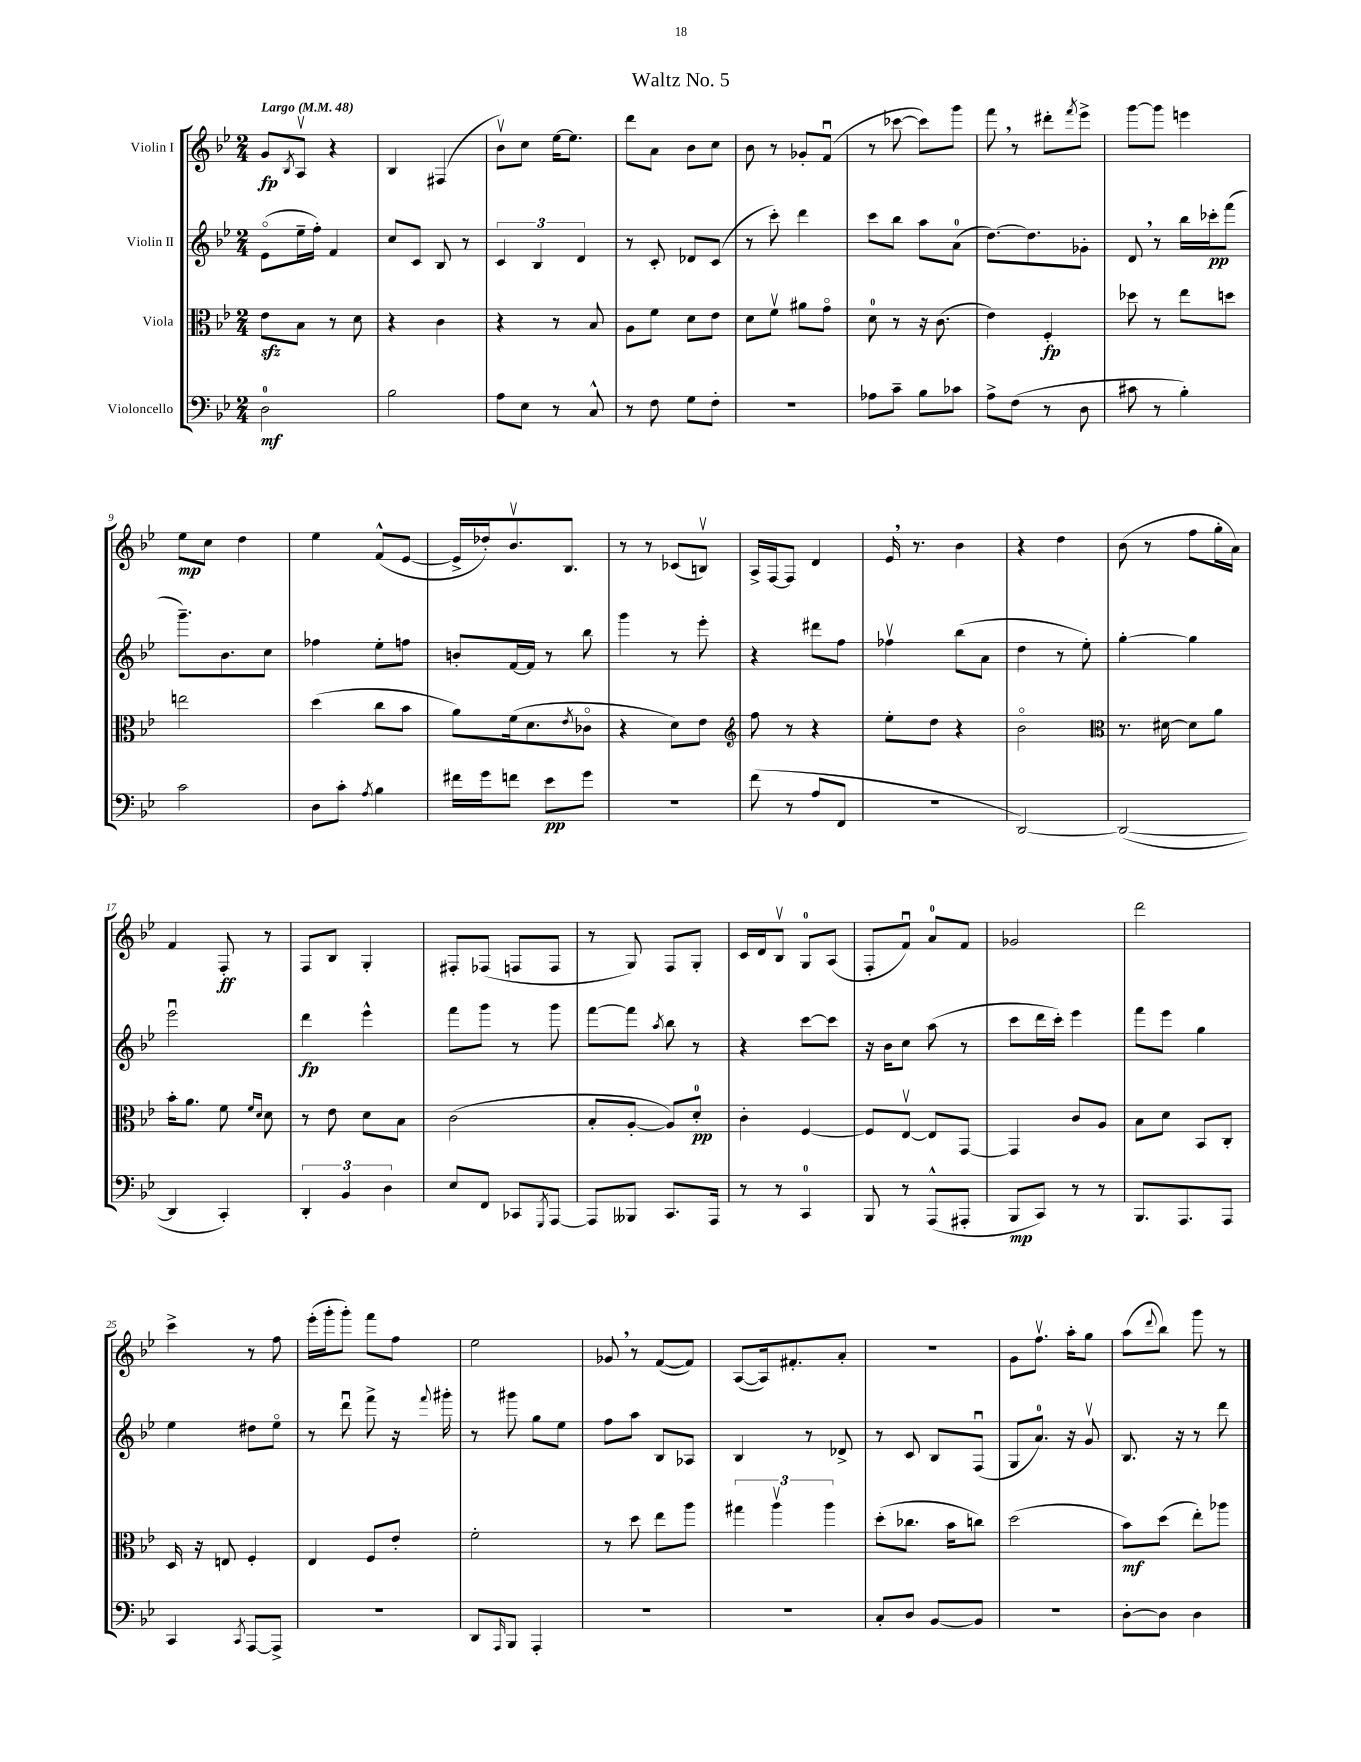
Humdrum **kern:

**kern	**dynam	**kern	**dynam	**kern	**dynam	**kern	**dynam
*part4	*part4	*part3	*part3	*part2	*part2	*part1	*part1
*staff4	*staff4	*staff3	*staff3	*staff2	*staff2	*staff1	*staff1
*I"Violoncello	*	*I"Viola	*	*I"Violin II	*	*I"Violin I	*
*clefF4	*	*clefC3	*	*clefG2	*	*clefG2	*
*k[b-e-]	*	*k[b-e-]	*	*k[b-e-]	*	*k[b-e-]	*
*M2/4	*	*M2/4	*	*M2/4	*	*M2/4	*
*MM48	*	*MM48	*	*MM48	*	*MM48	*
=1	=1	=1	=1	=1	=1	=1	=1
!	!	!	!	!	!	!LO:TX:a:B:t=Largo	!
2D\	mf	8e-zz\L	.	(8e-\L	.	8g/L	fp
.	.	.	.	.	.	8qB-/	.
.	.	8B-\J	.	16ee-~\L	.	8Av/J	.
.	.	.	.	16ff'\JJ)	.	.	.
.	.	8r	.	4f/	.	4r	.
.	.	8d\	.	.	.	.	.
=2	=2	=2	=2	=2	=2	=2	=2
2B-\	.	4r	.	8cc/L	.	4B-/	.
.	.	.	.	8c/J	.	.	.
.	.	4c\	.	8B-/	.	(4F#X/	.
.	.	.	.	8r	.	.	.
=3	=3	=3	=3	=3	=3	=3	=3
8A\L	.	4r	.	6c/	.	8b-v\L)	.
8E-\J	.	.	.	.	.	8cc\J	.
.	.	.	.	6B-/	.	.	.
8r	.	8r	.	.	.	[16ee-\KL	.
.	.	.	.	.	.	8.ee-\J]	.
.	.	.	.	6d/	.	.	.
8C^^/	.	8B-/	.	.	.	.	.
=4	=4	=4	=4	=4	=4	=4	=4
8r	.	8A\L	.	8r	.	8ddd\L	.
8F\	.	8f\J	.	8c'/	.	8a\J	.
8G\L	.	8d\L	.	8d-X/L	.	8b-\L	.
8F'\J	.	8e-\J	.	(8c/J	.	8cc\J	.
=5	=5	=5	=5	=5	=5	=5	=5
2r	.	8d\L	.	8r	.	8b-\	.
.	.	8fv\J	.	8ccc'\)	.	8r	.
.	.	8a#X\L	.	4ddd\	.	8g-X'/L	.
.	.	8g\J	.	.	.	(8fu/J	.
=6	=6	=6	=6	=6	=6	=6	=6
8A-X\L	.	8d\	.	8ccc\L	.	8r	.
8c~\J	.	8r	.	8bb-\J	.	[8ccc-X\	.
8B-\L	.	16r	.	8aa\L	.	8ccc-\L])	.
.	.	(8.c\	.	.	.	.	.
8c-X\J	.	.	.	(8a\J	.	8ggg\J	.
=7	=7	=7	=7	=7	=7	=7	=7
8A^\L	.	4e-\)	.	[8.dd\L)	.	8fff,\	.
(8F\J	.	.	.	.	.	8r	.
.	.	.	.	8.dd\]	.	.	.
8r	.	4F'/	fp	.	.	8ddd#X'\L	.
.	.	.	.	.	.	8qfff/	.
8D\	.	.	.	8g-X'\J	.	8eee-^\J	.
=8	=8	=8	=8	=8	=8	=8	=8
8c#X\	.	8dd-X\	.	8d,/	.	[8ggg\L	.
8r	.	8r	.	8r	.	8ggg\J]	.
4B-'\)	.	8ee-\L	.	16bb-\LL	.	4eeen\	.
.	.	.	.	16ccc-X'\J	pp	.	.
.	.	8ddn\J	.	(8fff\J	.	.	.
!!LO:LB:g=z
=9	=9	=9	=9	=9	=9	=9	=9
2c\	.	2een\	.	8.ggg~\L)	.	8ee-\L	mp
.	.	.	.	.	.	8cc\J	.
.	.	.	.	8.b-\	.	.	.
.	.	.	.	.	.	4dd\	.
.	.	.	.	8cc\J	.	.	.
=10	=10	=10	=10	=10	=10	=10	=10
8D\L	.	(4dd\	.	4ff-X\	.	4ee-\	.
8c'\J	.	.	.	.	.	.	.
8qA/	.	.	.	.	.	.	.
4B-\	.	8cc\L	.	8ee-'\L	.	(8f^^/L	.
.	.	8b-\J	.	8ffn\J	.	[8e-/J	.
=11	=11	=11	=11	=11	=11	=11	=11
16f#X\LL	.	8a\L)	.	8bn'/L	.	16e-^/LL]	.
16g\J	.	.	.	.	.	16dd-X'/J)	.
8fn\J	.	(16f\k	.	[16f/L	.	8.b-v/	.
.	.	8.d\	.	16f/JJ]	.	.	.
8e-\L	pp	.	.	8r	.	.	.
.	.	.	.	.	.	8.B-/J	.
.	.	8qe-/	.	.	.	.	.
8g\J	.	8c-X\J	.	8bb-\	.	.	.
=12	=12	=12	=12	=12	=12	=12	=12
2r	.	4r	.	4ggg\	.	8r	.
.	.	.	.	.	.	8r	.
.	.	8d\L)	.	8r	.	(8c-X/L	.
.	.	8e-\J	.	8eee-'\	.	8Bnv/J)	.
=13	=13	=13	=13	=13	=13	=13	=13
*	*	*clefG2	*	*	*	*	*
(8f\	.	8ff\	.	4r	.	16A^/LL	.
.	.	.	.	.	.	[16F/J	.
8r	.	8r	.	.	.	8F/J]	.
8A/L	.	4r	.	8ddd#X\L	.	4d/	.
8FF/J	.	.	.	8ff\J	.	.	.
=14	=14	=14	=14	=14	=14	=14	=14
2r	.	8ee-'\L	.	4ff-Xv\	.	16e-,/	.
.	.	.	.	.	.	8.r	.
.	.	8dd\J	.	.	.	.	.
.	.	4r	.	(8bb-\L	.	4b-\	.
.	.	.	.	8a\J	.	.	.
=15	=15	=15	=15	=15	=15	=15	=15
[2DD/)	.	2b-\	.	4dd\	.	4r	.
.	.	.	.	8r	.	4dd\	.
.	.	.	.	8ee-'\)	.	.	.
=16	=16	=16	=16	=16	=16	=16	=16
*	*	*clefC3	*	*	*	*	*
(2DD/_	.	8.r	.	[4gg'\	.	(8b-\	.
.	.	.	.	.	.	8r	.
.	.	[16d#X\	.	.	.	.	.
.	.	8d#\L]	.	4gg\]	.	8ff\L	.
.	.	8a\J	.	.	.	16gg'\L	.
.	.	.	.	.	.	16a\JJ)	.
!!LO:LB:g=z
=17	=17	=17	=17	=17	=17	=17	=17
4DD/]	.	16b-'\KL	.	2eee-u\	.	4f/	.
.	.	8.a\J	.	.	.	.	.
4CC'/)	.	8f\	.	.	.	8F'/	ff
.	.	16qqf/LL	.	.	.	.	.
.	.	16qqd/JJ	.	.	.	.	.
.	.	8d\	.	.	.	8r	.
=18	=18	=18	=18	=18	=18	=18	=18
6DD'/	.	8r	.	4ddd\	fp	8F/L	.
.	.	8e-\	.	.	.	8B-/J	.
6BB-/	.	.	.	.	.	.	.
.	.	8d\L	.	4eee-^^\	.	4G'/	.
6D\	.	.	.	.	.	.	.
.	.	8B-\J	.	.	.	.	.
=19	=19	=19	=19	=19	=19	=19	=19
8E-/L	.	(2c\	.	8fff\L	.	8F#X'/L	.
8FF/J	.	.	.	8ggg\J	.	(8F-X/J	.
8CC-X/L	.	.	.	8r	.	8Fn/L	.
8qGGG/	.	.	.	.	.	.	.
[8AAA/J	.	.	.	8ggg\	.	8F/J	.
=20	=20	=20	=20	=20	=20	=20	=20
8AAA/L]	.	8B-'/L	.	[8fff\L	.	8r	.
8BBB--X/J	.	[8A'/J	.	8fff\J]	.	8G/)	.
.	.	.	.	8qaa/	.	.	.
8.CC/L	.	8A/L])	.	8bb-\	.	8F/L	.
.	.	8d'/J	pp	8r	.	8G'/J	.
16AAA/Jk	.	.	.	.	.	.	.
=21	=21	=21	=21	=21	=21	=21	=21
8r	.	4c'\	.	4r	.	16c/LL	.
.	.	.	.	.	.	16d/J	.
8r	.	.	.	.	.	8B-v/J	.
4CC/	.	[4F/	.	[8ccc\L	.	8G/L	.
.	.	.	.	8ccc\J]	.	(8A/J	.
=22	=22	=22	=22	=22	=22	=22	=22
8BBB-/	.	8F/L]	.	16r	.	8F'/L	.
.	.	.	.	16b-\KL	.	.	.
8r	.	[8E-v/J	.	8cc\J	.	8fu/J)	.
(8AAA^^/L	.	8E-/L]	.	(8aa\	.	8a/L	.
8AAA#X'/J	.	[8GG/J	.	8r	.	8f/J	.
=23	=23	=23	=23	=23	=23	=23	=23
8BBB-/L	mp	4GG/]	.	8ccc\L	.	2g-X/	.
8CC/J)	.	.	.	16ddd\L	.	.	.
.	.	.	.	16ccc'\JJ)	.	.	.
8r	.	8c/L	.	4eee-\	.	.	.
8r	.	8A/J	.	.	.	.	.
=24	=24	=24	=24	=24	=24	=24	=24
8.BBB-/L	.	8B-\L	.	8fff\L	.	2ddd\	.
.	.	8d\J	.	8eee-\J	.	.	.
8.AAA/	.	.	.	.	.	.	.
.	.	8BB-/L	.	4gg\	.	.	.
8AAA/J	.	8C'/J	.	.	.	.	.
!!LO:LB:g=z
=25	=25	=25	=25	=25	=25	=25	=25
4CC/	.	16D/	.	4ee-\	.	4ccc^\	.
.	.	16r	.	.	.	.	.
.	.	8En/	.	.	.	.	.
8qCC/	.	.	.	.	.	.	.
[8AAA/L	.	4F'/	.	8dd#X\L	.	8r	.
8AAA^/J]	.	.	.	8ee-\J	.	8ff\	.
=26	=26	=26	=26	=26	=26	=26	=26
2r	.	4E-/	.	8r	.	(16eee-'\LL	.
.	.	.	.	.	.	16ggg'\J	.
.	.	.	.	8dddu\	.	8ggg'\J)	.
.	.	8F/L	.	8fff^\	.	8fff\L	.
.	.	8e-'/J	.	16r	.	8ff\J	.
.	.	.	.	8qqfff/	.	.	.
.	.	.	.	16ggg#X'\	.	.	.
=27	=27	=27	=27	=27	=27	=27	=27
8DD/L	.	2f'\	.	8r	.	2ee-\	.
16qqAAA/	.	.	.	.	.	.	.
8BBB-/J	.	.	.	8ggg#X\	.	.	.
4AAA'/	.	.	.	8gg\L	.	.	.
.	.	.	.	8ee-\J	.	.	.
=28	=28	=28	=28	=28	=28	=28	=28
2r	.	8r	.	8ff\L	.	8g-X,/	.
.	.	8dd\	.	8aa\J	.	8r	.
.	.	8ee-\L	.	8B-/L	.	([8f/L	.
.	.	8aa\J	.	8A-X/J	.	8f/J])	.
=29	=29	=29	=29	=29	=29	=29	=29
2r	.	6gg#X\	.	4B-/	.	([8A/L	.
.	.	.	.	.	.	16A/k])	.
.	.	6aav\	.	.	.	.	.
.	.	.	.	.	.	8.f#X'/	.
.	.	.	.	8r	.	.	.
.	.	6aa\	.	.	.	.	.
.	.	.	.	8d-X^/	.	8a'/J	.
=30	=30	=30	=30	=30	=30	=30	=30
8C'/L	.	(8dd'\L	.	8r	.	2r	.
8D/J	.	8.cc-X\J	.	8c/	.	.	.
[8BB-/L	.	.	.	8B-/L	.	.	.
.	.	16b-\KL	.	.	.	.	.
8BB-/J]	.	8ccn\J)	.	(8Fu/J	.	.	.
=31	=31	=31	=31	=31	=31	=31	=31
2r	.	(2dd\	.	8G/L	.	8g\L	.
.	.	.	.	8.a/J)	.	8.ffv\J	.
.	.	.	.	16r	.	16aa'\KL	.
.	.	.	.	8gv/	.	8gg\J	.
=32	=32	=32	=32	=32	=32	=32	=32
[8D'\L	.	8b-\L)	mf	8.B-/	.	(8aa\L	.
.	.	.	.	.	.	8qqddd/	.
8D\J]	.	(8dd\J	.	.	.	8bb-\J)	.
.	.	.	.	16r	.	.	.
4D\	.	8ee-'\L)	.	8r	.	8ggg\	.
.	.	8aa-X\J	.	8ddd\	.	8r	.
==	==	==	==	==	==	==	==
*-	*-	*-	*-	*-	*-	*-	*-
